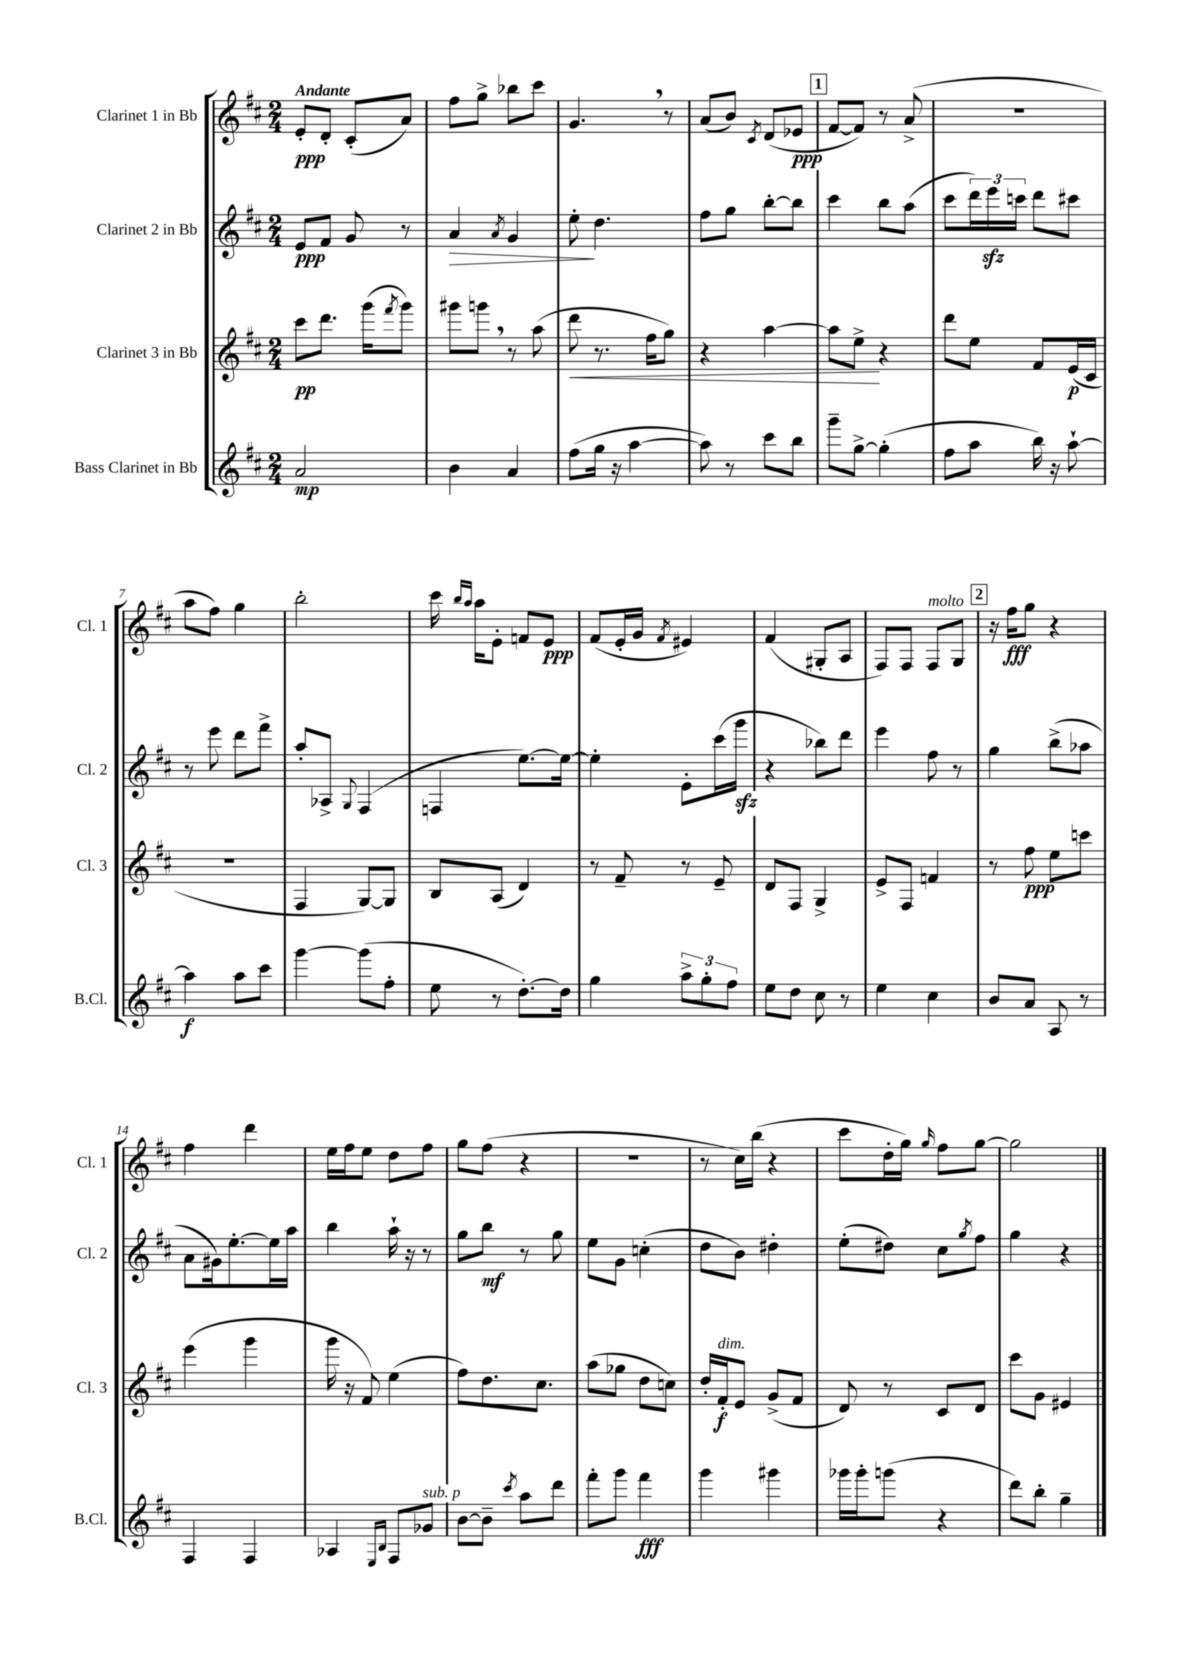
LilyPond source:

<<
\new StaffGroup <<
\new Staff = "s0" \with { instrumentName = "Clarinet 1 in Bb" shortInstrumentName = "Cl. 1" } {
    \clef treble \key d \major \numericTimeSignature \time 2/4 \tempo "Andante"
    e'8-.\ppp d'8-. cis'8-.( a'8) |
    fis''8 g''8-> bes''8 cis'''8 |
    g'4. \breathe r8 |
    a'8( b'8) \acciaccatura { cis'8 } d'8( ees'8\ppp |
    \mark \markup { \box "1" } fis'8~ fis'8) r8 a'8->( |
    r2 |
    a''8 fis''8) g''4 |
    b''2-. |
    cis'''16 \grace { b''16 a''16 } a''16 e'8-. f'8 e'8\ppp |
    fis'8( e'16-. g'16 \acciaccatura { fis'8 } eis'4) |
    fis'4( gis8-. a8 |
    fis8) fis8 fis8^\markup { \italic "molto" } g8 |
    \mark \markup { \box "2" } r16 fis''16\fff g''8 r4 |
    fis''4 d'''4 |
    e''16 fis''16 e''8 d''8 fis''8 |
    g''8 fis''8( r4 |
    r2 |
    r8 cis''16) b''16( r4 |
    cis'''8 d''16-. g''16) \grace { g''16 } fis''8 g''8~ |
    g''2 \bar "|." |
}
\new Staff = "s1" \with { instrumentName = "Clarinet 2 in Bb" shortInstrumentName = "Cl. 2" } {
    \clef treble \key d \major \numericTimeSignature \time 2/4
    e'8\ppp fis'8 g'8 r8 |
    a'4\> \acciaccatura { a'8 } g'4 |
    e''8-.\! d''4. |
    fis''8 g''8 b''8~-. b''8 |
    \mark \markup { \box "1" } cis'''4 b''8 a''8( |
    cis'''8 \tuplet 3/2 { d'''16) e'''16\sfz c'''16 } d'''8 cis'''8 |
    r8 e'''8 d'''8 fis'''8-> |
    a''8-. aes8-> \appoggiatura { g8 } fis4( |
    f4 e''8.~) e''16~ |
    e''4-. e'8-. cis'''16( g'''16\sfz |
    r4 bes''8) d'''8 |
    e'''4 fis''8 r8 |
    \mark \markup { \box "2" } g''4 b''8->( aes''8 |
    a'8 gis'16) e''8.~-. e''16 a''16 |
    b''4 a''16-! r16 r8 |
    g''8 b''8\mf r8 g''8 |
    e''8 g'8 c''4-.( |
    d''8 b'8) dis''4-. |
    e''8-.( dis''8) cis''8 \acciaccatura { g''8 } fis''8 |
    g''4 r4 \bar "|." |
}
\new Staff = "s2" \with { instrumentName = "Clarinet 3 in Bb" shortInstrumentName = "Cl. 3" } {
    \clef treble \key d \major \numericTimeSignature \time 2/4
    cis'''8\pp d'''8. g'''16( \acciaccatura { fis'''8 } g'''8) |
    gis'''8 g'''8 \breathe r8 a''8( |
    d'''8\< r8. fis''16 g''8) |
    r4 a''4~ |
    \mark \markup { \box "1" } a''8 e''8->\! r4 |
    d'''8 e''8 fis'8 e'16\p( cis'16 |
    R2 |
    fis4 g8~) g8 |
    b8 a8( d'4) |
    r8 fis'8-- r8 e'8-- |
    d'8 fis8 g4-> |
    e'8-> fis8 f'4 |
    \mark \markup { \box "2" } r8 fis''8\ppp e''8 c'''8 |
    e'''4( g'''4 |
    g'''16 r16 fis'8) e''4( |
    fis''8) d''8. cis''8. |
    a''8( ges''8 d''8 c''8) |
    d''16-. fis'16-.\f^\markup { \italic "dim." } e'8 g'8->( fis'8 |
    d'8) r8 cis'8 d'8 |
    cis'''8 g'8 eis'4 \bar "|." |
}
\new Staff = "s3" \with { instrumentName = "Bass Clarinet in Bb" shortInstrumentName = "B.Cl." } {
    \clef treble \key d \major \numericTimeSignature \time 2/4
    a'2\mp |
    b'4 a'4 |
    fis''8( g''16 r16 a''4~ |
    a''8) r8 cis'''8 b''8 |
    \mark \markup { \box "1" } g'''8-- g''8~-> g''4-.( |
    fis''8 a''8 b''16) r16 a''8~-! |
    a''4\f a''8 cis'''8 |
    g'''4~ g'''8( fis''8-. |
    e''8 r8 d''8.~-.) d''16 |
    g''4 \tuplet 3/2 { a''8-> g''8-. fis''8 } |
    e''8 d''8 cis''8 r8 |
    e''4 cis''4 |
    \mark \markup { \box "2" } b'8 a'8 a8 r8 |
    fis4 fis4 |
    aes4 \grace { e16 b16 } fis8 ges'8^\markup { \italic "sub. p" } |
    b'8~ b'8-- \acciaccatura { cis'''8 } a''8 d'''8 |
    fis'''8-. g'''8 fis'''4\fff |
    g'''4 gis'''4 |
    ges'''16 ges'''16-. g'''8( r4 |
    d'''8) b''8-. g''4-- \bar "|." |
}
>>
>>
